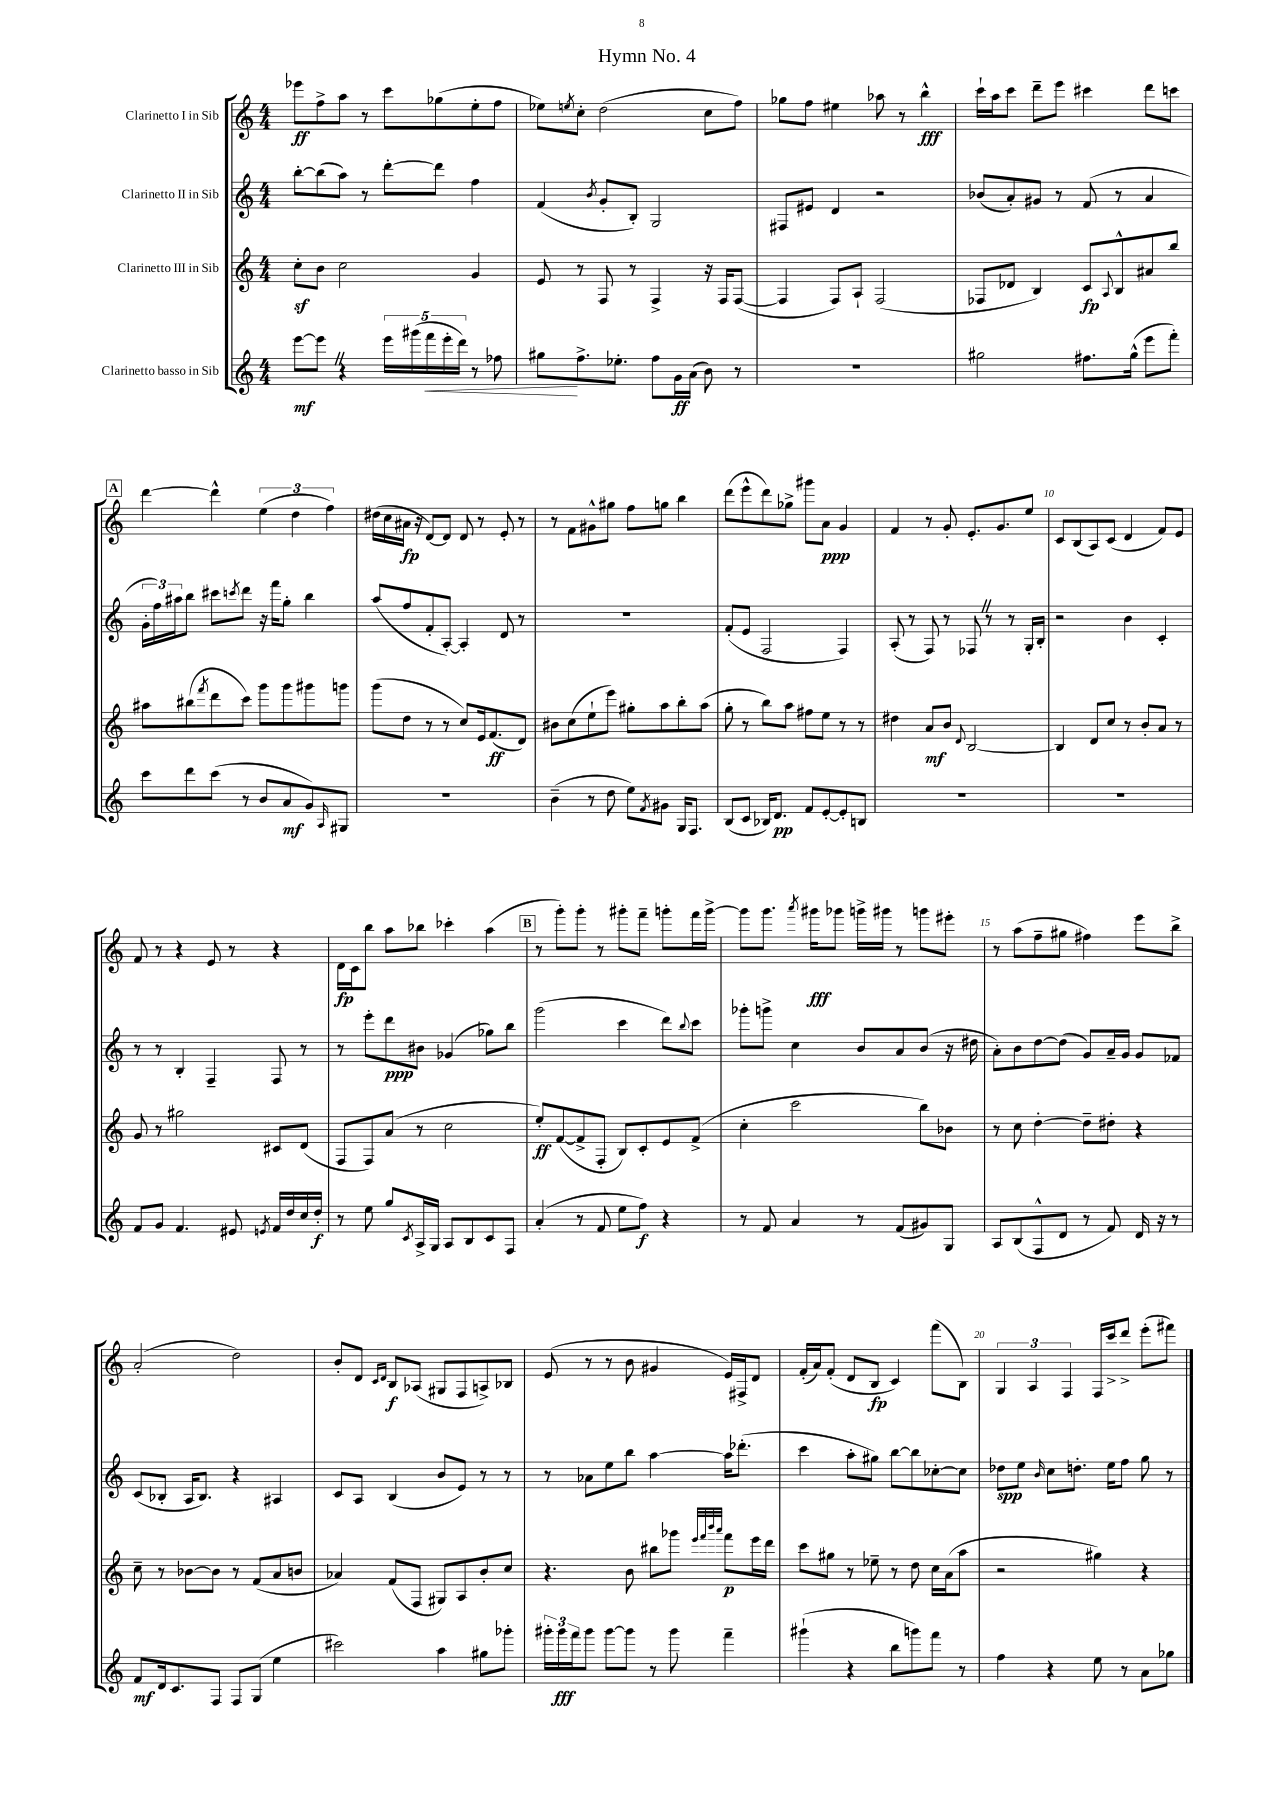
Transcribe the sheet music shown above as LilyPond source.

\header { title = "Hymn No. 4" }
<<
\new StaffGroup <<
\new Staff = "s0" \with { instrumentName = "Clarinetto I in Sib" } {
    \clef treble \key c \major \numericTimeSignature \time 4/4
    ees'''8\ff f''8-> a''8 r8 c'''8 ges''8( e''8-. f''8 |
    ees''8) \acciaccatura { e''8 } c''8-. d''2( c''8 f''8) |
    ges''8 f''8 eis''4 aes''8 r8 b''4-^\fff |
    c'''16-! a''16 c'''8 d'''8-- e'''8 cis'''4 d'''8 c'''8 |
    \mark \markup { \box "A" } d'''4~ d'''4-^ \tuplet 3/2 { e''4( d''4 f''4) } |
    dis''16( c''16 ais'16\fp r16 d'8~) d'8 d'8 r8 e'8-. r8 |
    r8 f'8 gis'8-^ gis''8 f''8 g''8 b''4 |
    d'''8( e'''8-^ d'''8) ges''8-> gis'''8 a'8\ppp g'4 |
    f'4 r8 g'8-. e'8.-. g'8. e''8 |
    c'8 b8( a8) c'8( d'4 f'8) e'8 |
    f'8 r8 r4 e'8 r8 r4 |
    d'16\fp c'16 b''8 a''8 bes''8 ces'''4-. a''4( |
    \mark \markup { \box "B" } r8 g'''8-.) g'''8-. r8 gis'''8-. f'''8-- g'''8-. f'''16 g'''16~-> |
    g'''8 g'''8. \acciaccatura { a'''8 } gis'''16\fff ges'''8 g'''16-> gis'''16 r8 g'''8 eis'''8-. |
    r8 a''8( f''8-- gis''8 fis''4) e'''8 b''8-> |
    a'2-.( d''2) |
    b'8-. d'8 \grace { c'16 d'16 } b8\f aes8( gis8 f8 a8->) bes8 |
    e'8( r8 r8 b'8 gis'4 e'16) fis16-> d'8 |
    f'16-.( a'16) f'8-.( d'8 b8\fp c'4) f'''8( b8) |
    \tuplet 3/2 { g4 a4 f4 } f16 c'''16-> d'''8-> e'''8-.( fis'''8) \bar "|." |
}
\new Staff = "s1" \with { instrumentName = "Clarinetto II in Sib" } {
    \clef treble \key c \major \numericTimeSignature \time 4/4
    b''8~-. b''8( a''8) r8 d'''8~-. d'''8 f''4 |
    f'4( \acciaccatura { b'8 } g'8-. b8-.) g2 |
    fis8 eis'8 d'4 r2 |
    bes'8( a'8-.) gis'8 r8 f'8( r8 a'4 |
    \mark \markup { \box "A" } \tuplet 3/2 { g'16-. f''16) ais''16 } b''8 cis'''8 \acciaccatura { c'''8 } d'''8 r16 f'''16 g''8-. b''4 |
    a''8( f''8 f'8-. a8~-.) a4-. d'8 r8 |
    R1 |
    f'8-.( e'8 f2 f4) |
    a8-.( r8 f8) r8 fes8 \once \override BreathingSign.text = \markup { \musicglyph "scripts.caesura.straight" } \breathe r8 r8 g16-. b16-. |
    r2 b'4 c'4-. |
    r8 r8 b4-. f4-- f8 r8 |
    r8 e'''8-. d'''8\ppp bis'8 ges'4( ges''8) b''8 |
    \mark \markup { \box "B" } g'''2( c'''4 d'''8) \appoggiatura { b''8 } c'''8 |
    ges'''8-. g'''8-> c''4 b'8 a'8 b'8( r16 dis''16 |
    a'8-.) b'8 d''8~ d''8( g'8) a'16-- g'16 g'8 fes'8 |
    c'8( bes8-. a16 bes8.) r4 ais4 |
    c'8 a8 b4( b'8 e'8) r8 r8 |
    r8 aes'8 e''8 b''8 a''4~ a''16 des'''8.-.( |
    c'''4 a''8-. gis''8) b''8~ b''8 ces''8~-. ces''8 |
    des''8\spp e''8 \grace { b'16 } c''8 d''8.-. e''16 f''8 g''8 r8 \bar "|." |
}
\new Staff = "s2" \with { instrumentName = "Clarinetto III in Sib" } {
    \clef treble \key c \major \numericTimeSignature \time 4/4
    c''8-.\sf b'8 c''2 g'4 |
    e'8 r8 f8 r8 f4-> r16 f16 f8~( |
    f4 f8) a8-! f2( |
    fes8 des'8 b4) c'8\fp \appoggiatura { a8 } b8-^ ais'8 b''8 |
    \mark \markup { \box "A" } ais''8 bis''8( \acciaccatura { f'''8 } d'''8 c'''8) g'''8 g'''8 gis'''8 g'''8 |
    g'''8( d''8 r8 r8 c''8) e'16 f'8.\ff( d'8) |
    bis'8 c''8( e''8-! e'''8) gis''8-. a''8 b''8-. a''8( |
    g''8-. r8 b''8) a''8 fis''8 e''8 r8 r8 |
    dis''4 a'8\mf b'8 \appoggiatura { d'8 } b2~ |
    b4 d'8 c''8 r8 b'8-. a'8 r8 |
    g'8 r8 gis''2 cis'8 d'8( |
    f8 f8) a'8( r8 c''2 |
    \mark \markup { \box "B" } e''8-.\ff) f'8~( f'8-> f8-. b8) c'8-. e'8 f'8->( |
    c''4-. c'''2 b''8) bes'8 |
    r8 c''8 d''4~-. d''8-- dis''8-. r4 |
    c''8-- r8 bes'8~ bes'8 r8 f'8( a'8 b'8 |
    aes'4) f'8( f8 gis8) a8 b'8-. c''8 |
    r4. b'8 bis''8 ges'''8 \grace { e'''32 f'''32 b'''32 a'''32 } f'''8\p e'''16 d'''16 |
    c'''8 gis''8 r8 ees''8-- r8 d''8 c''16 a'16( a''8 |
    r2 gis''4) r4 \bar "|." |
}
\new Staff = "s3" \with { instrumentName = "Clarinetto basso in Sib" } {
    \clef treble \key c \major \numericTimeSignature \time 4/4
    e'''8~\mf e'''8 \once \override BreathingSign.text = \markup { \musicglyph "scripts.caesura.straight" } \breathe r4 \tuplet 5/4 { e'''16 gis'''16( f'''16\< e'''16-. d'''16) } r8 fes''8 |
    gis''8\! f''8.-> ees''8.-. f''8 g'16\ff a'16( b'8) r8 |
    R1 |
    gis''2 fis''8. gis''16-^( e'''8 f'''8-.) |
    \mark \markup { \box "A" } c'''8 d'''8 c'''8( r8 b'8 a'8\mf g'8) \grace { a16 } gis8 |
    R1 |
    b'4--( r8 d''8 e''8) \acciaccatura { f'8 } gis'8 g16 f8. |
    b8( c'8 bes16) d'8.\pp f'8 e'8~-. e'8-. b8 |
    R1 |
    R1 |
    f'8 g'8 f'4. eis'8 \acciaccatura { e'8 } f'16 d''16 c''16 d''16-.\f |
    r8 e''8 g''8 \acciaccatura { c'8 } a16-> g16 a8 b8 c'8 f8 |
    \mark \markup { \box "B" } a'4-.( r8 f'8 e''8 f''8\f) r4 |
    r8 f'8 a'4 r8 f'8( gis'8) g8 |
    a8 b8( f8-^ d'8 r8 f'8) d'16 r16 r8 |
    f'8\mf d'16 c'8. f8 f8 g8( e''4 |
    cis'''2) a''4 gis''8 ges'''8-. |
    \tuplet 3/2 { gis'''16-. gis'''16\fff f'''16 } gis'''8 gis'''8~ gis'''8 r8 gis'''8 f'''4-- |
    gis'''4-!( r4 b''8 g'''8) f'''8 r8 |
    f''4 r4 e''8 r8 a'8 ges''8 \bar "|." |
}
>>
>>
\layout { \context { \Score \override BarNumber.break-visibility = ##(#f #t #t) barNumberVisibility = #(every-nth-bar-number-visible 5) } }
